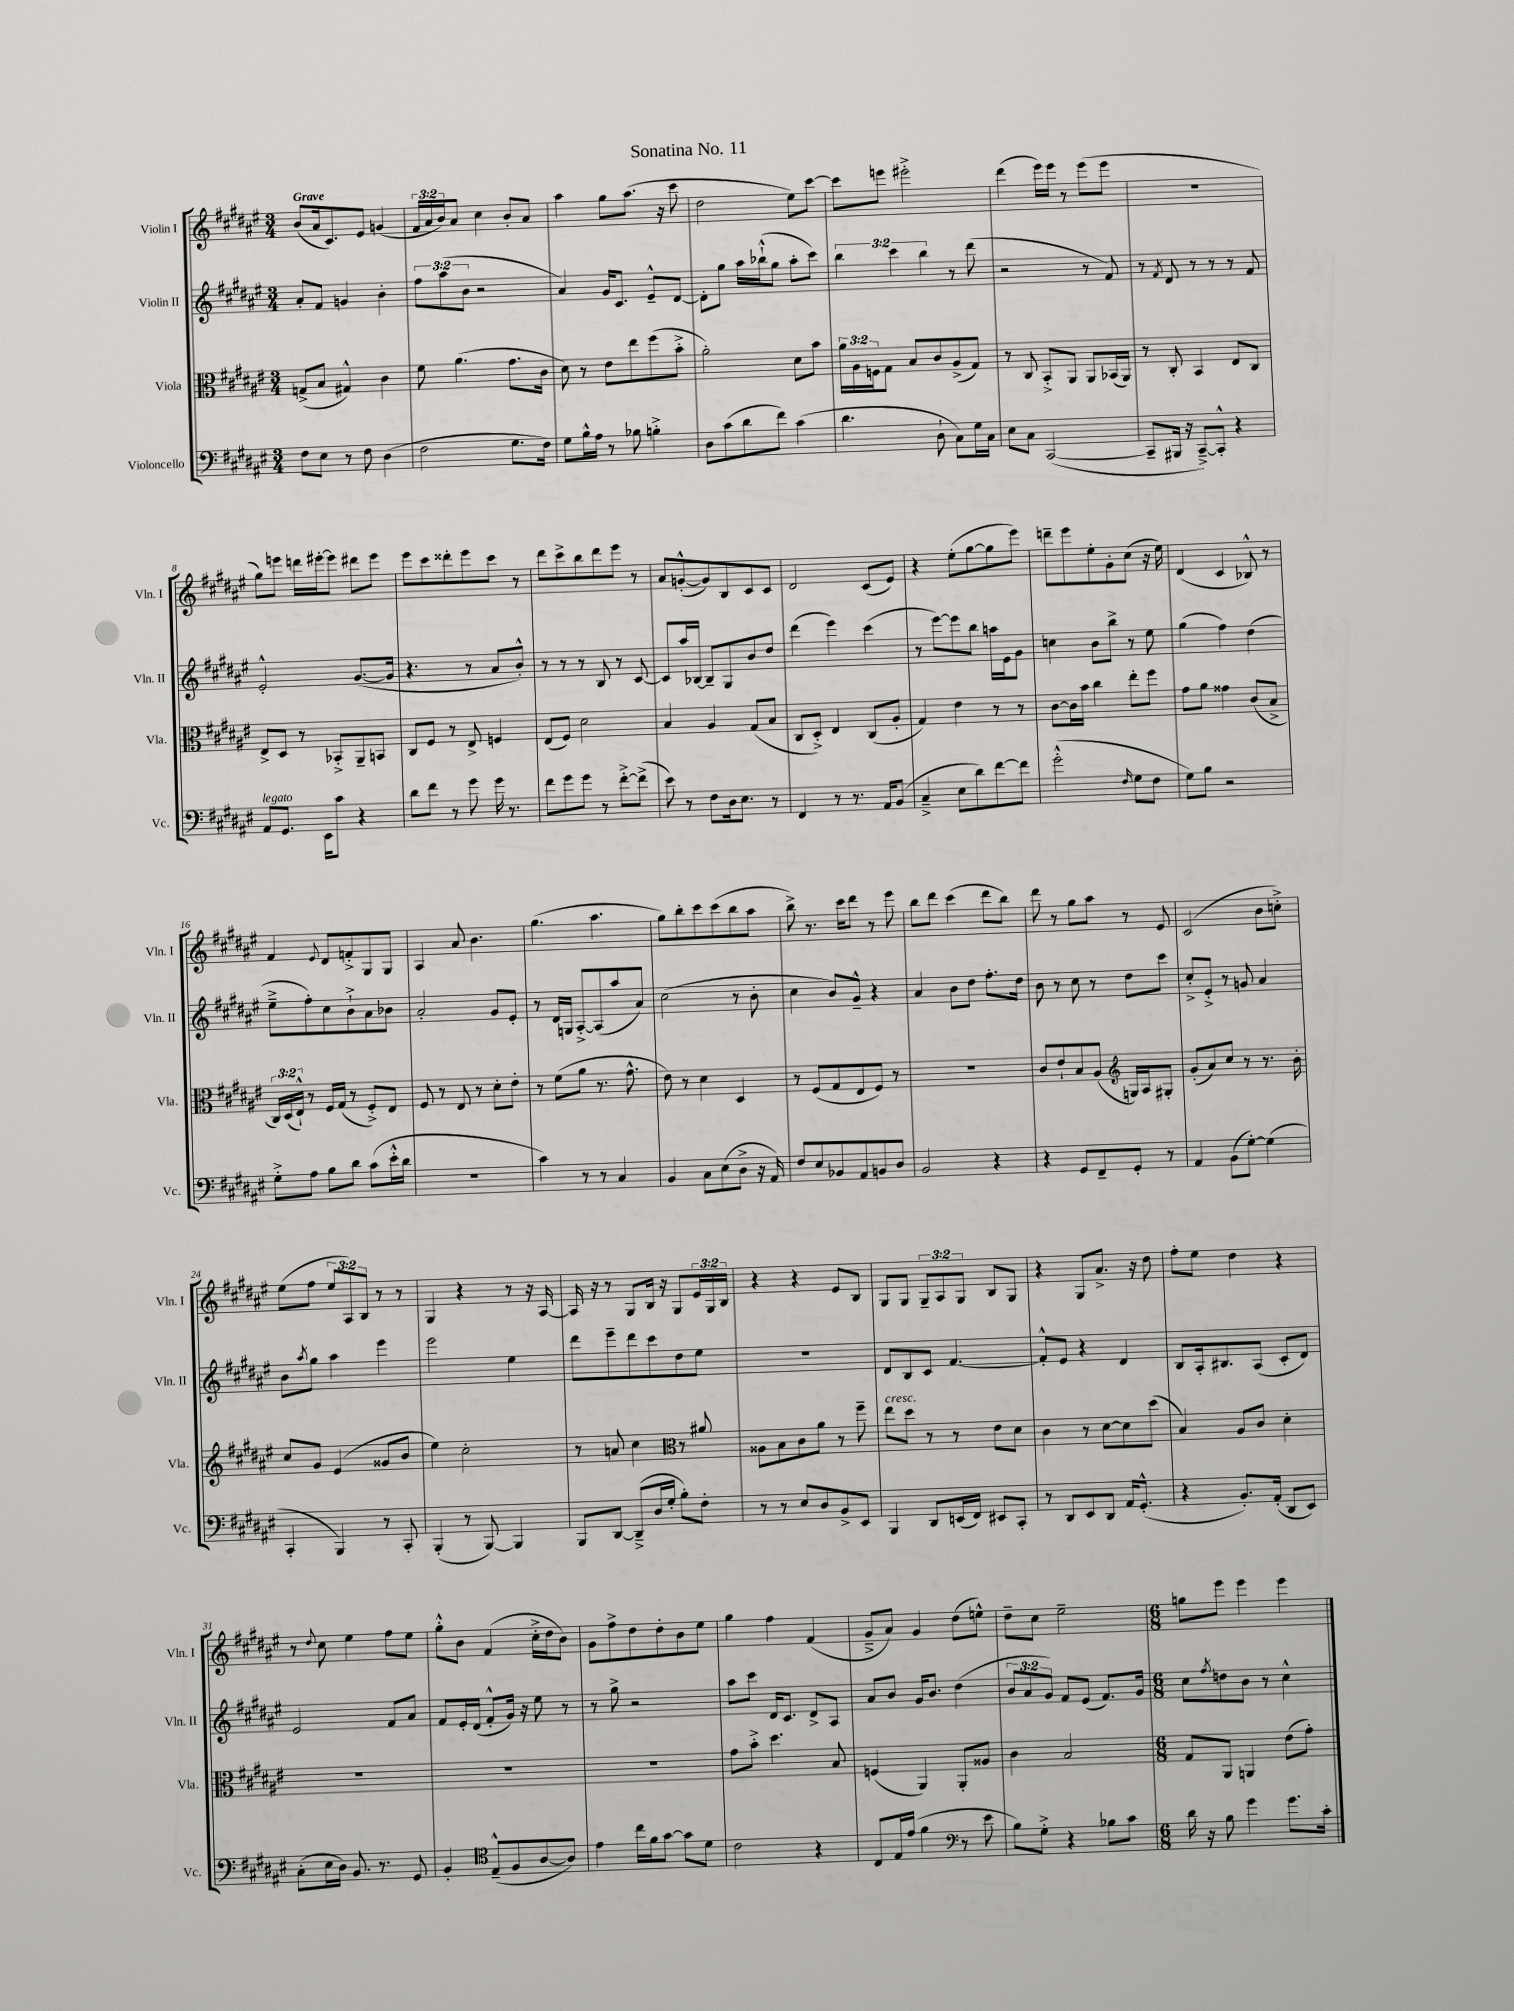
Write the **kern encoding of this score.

**kern	**kern	**kern	**kern
*part4	*part3	*part2	*part1
*staff4	*staff3	*staff2	*staff1
*I"Violoncello	*I"Viola	*I"Violin II	*I"Violin I
*I'Vc.	*I'Vla.	*I'Vln. II	*I'Vln. I
*clefF4	*clefC3	*clefG2	*clefG2
*k[f#c#g#d#a#e#]	*k[f#c#g#d#a#e#]	*k[f#c#g#d#a#e#]	*k[f#c#g#d#a#e#]
*M3/4	*M3/4	*M3/4	*M3/4
=1	=1	=1	=1
!	!	!	!LO:TX:a:B:t=Grave
8F#\L	(8Gn^/L	8a#'/L	(8b/L
8E#\J	8B/J	8f#/J	16a#/k
.	.	.	8.c#/)
8r	4G#X^^/)	4gn/	.
8F#\	.	.	8e#/J
(4D#\	4c#\	4b'\	(4gn/
=2	=2	=2	=2
2F#\	8f#\	12ff#\L	24f#/LL
.	.	.	24a#/
.	.	(12aa#\	24b/J)
.	(4.a#\	.	8a#/J
.	.	12b\J	.
.	.	2r	4cc#\
8.G#\L	8.g#\L	.	8b'/L
.	.	.	8a#/J
16F#\Jk)	16c#\Jk	.	.
=3	=3	=3	=3
8G#\L	8d#\)	4a#/)	4aa#\
16B^^\L	8r	.	.
16A#\JJ	.	.	.
8r	8e#\L	16g#/KL	8gg#\L
.	.	8.c#/J	.
8B-X\	8ee#\	.	(8.aa#\J
4Bn'^\	(8ff#\	8e#~^^/L	.
.	.	.	16r
.	8b'^\J	[8d#/J	8ccc#\
=4	=4	=4	=4
8D#\L	2a#'\)	8d#'\L]	2dd#\
(8c#\	.	8gg#\J	.
8d#\	.	16aa#\LL	.
.	.	(16bb-X`^^\J	.
8f#\J)	.	8gg#\J	.
(4c#\	8d#\L	8aa#'\L	8ee#\L)
.	8b\J	8ccc#\J)	[8ccc#\J
=5	=5	=5	=5
4.d#\	24a#\LL	6bb\	8ccc#\L]
.	24A#\	.	.
.	24Fn\J	.	.
.	8G#\J	.	8eeen\J
.	.	6ccc#\	.
.	8B/L	.	2eee#X'^\
.	.	6bb\	.
8D#`\	8c#/	.	.
8C#\L)	(8A#^/	8r	.
16G#\L	8G#/J)	(8ddd#\	.
16C#\JJ	.	.	.
=6	=6	=6	=6
8E#\L	8r	2r	(4ddd#\
8C#\J	8C#/	.	.
([2CC#/	8BB'^/L	.	16eee#\LL)
.	.	.	16eee#\JJ
.	8AA#/J	.	8r
.	8AA#/L	8r	(8eee#\L
.	(16BB-X/L	8f#/)	8eee#\J
.	16AA#/JJ)	.	.
=7	=7	=7	=7
8CC#~/L]	8r	8r	2.r
.	.	8qf#/	.
16BBB#X/Jk	8C#'/	8d#/	.
16r	.	.	.
[8CC#~^/L)	4BB/	8r	.
8CC#'^^/J]	.	8r	.
4r	8E#/L	8r	.
.	8C#/J	8f#/	.
!!LO:LB:g=z
=8	=8	=8	=8
!LO:TX:a:i:t=legato	!	!	!
8AA#/L	8E#^/L	2e#'^^/	8gg#\L)
8.GG#/J	8D#/J	.	8eeen\J
.	8r	.	16dddn\LL
16EE#\KL	.	.	[16eee#X'\J
8c#\J	8BB-X'^/L	.	8eee#\J]
4r	8AA#~/	([8.g#/L	8ddd#X\L
.	8BBn/J	.	8eee#\J
.	.	16g#/Jk]	.
=9	=9	=9	=9
8d#\L	8C#/L	4.r	8eee#\L
8f#\J	8F#/J	.	8ccc#\
8r	8r	.	8ddd##X'\
8g#\	8E#^/	8r	8eee#\
16g#\	4Fn/	8a#/L	8ccc#\J
8.r	.	.	.
.	.	8b'^^/J)	8r
=10	=10	=10	=10
8f#\L	(8E#/L	8r	8ddd#\L
8g#\	8F#/J)	8r	8ccc#^\
8g#\J	2d#\	8r	8bb\
8r	.	8B/	8ddd#\
[8f#'^\L	.	8r	8eee#\J
(8f#^\J]	.	[8c#/	8r
=11	=11	=11	=11
8e#\)	4B/	8c#/L]	8a#/L
8r	.	16aa#/L	([8gn'^^/
.	.	[16B-X/JJ	.
8F#\L	4A#/	8B-~/L]	8g/])
16D#\k	.	8G#/	8B/
8.E#\J	.	.	.
.	(8G#/L	8b/	8c#/
8r	8B/J	8dd#/J	8c#/J
=12	=12	=12	=12
4FF#/	8C#/L	(4ddd#\	2d#/
.	8D#'^/J)	.	.
8r	4E#/	4eee#\)	.
8.r	.	.	.
.	(8C#/L	(4ccc#\	(8c#/L
16AA#/KL	.	.	.
(8BB/J	8A#'/J	.	8e#/J)
=13	=13	=13	=13
4C#~^/	4G#/)	8r	4r
.	.	[8eee#\L)	.
8E#\L	4e#\	8eee#\]	(8ee#'\L
8d#\)	.	8bb\J	[8gg#\
[8f#\	8r	16aan\LL	8gg#\]
.	.	16e#\J	.
8f#\J]	8r	8g#\J	8eee#\J)
=14	=14	=14	=14
(2g#'^^\	[8c#\L	4ccn\	8dddn~\L
.	16c#\L]	.	8eee#\
.	16b\JJ	.	.
.	4cc#\	8b\L	8ee#'\
.	.	8bb^\J	8g#'\
16qqF#/	.	.	.
8G#\L	8ee#'\L	8r	(8cc#\J
8F#\J	8ff#\J	8ee#\	16r
.	.	.	16ee#\)
=15	=15	=15	=15
8G#\L)	8g#\L	(4gg#\	(4d#/
8B\J	8a#\J	.	.
2r	4g##X\	4ff#\)	4c#/
.	(8c#/L	(4dd#\	8B-X^^/)
.	8B^/J	.	8r
!!LO:LB:g=z
=16	=16	=16	=16
8G#'^\L	24C#/LL)	8ee#~^\L	4f#/
.	(24D#/	.	.
.	24E#`^^/JJ)	.	.
8A#\J	8r	8ff#'\)	.
.	.	.	8qqe#/
8B\L	16F#/LL	8cc#\	8d#/L
.	(16G#/JJ	.	.
8d#\J	8r	8b`^\	8fn'^/
(8c#\L	8F#'^/L)	8a#\	8G#/
16e#'^^\L	8E#/J	8b-X\J	8G#/J
16d#\JJ	.	.	.
=17	=17	=17	=17
2.r	8F#/	2a#'/	4A#/
.	8r	.	.
.	8E#/	.	8a#/
.	8r	.	4.b\
.	8d#'\L	8g#/L	.
.	8e#'\J	8e#'/J	.
=18	=18	=18	=18
4c#\)	8r	8r	(4.gg#\
.	(8f#\L	16d#/LL	.
.	.	16Gn/JJ	.
8r	8a#\J	[8A#'^/L	.
8r	8.r	(8A#/]	4.aa#\
4C#/	.	8aa#/	.
.	8.g#^^\	.	.
.	.	8a#/J)	.
=19	=19	=19	=19
4BB/	8e#\)	(2cc#\	8gg#\L)
.	8r	.	8bb'\
8C#\L	4d#\	.	8ccc#\
(8E#\	.	.	(8ccc#\
8D#^\J	4D#/	8r	8bb\
16r	.	8b'\	8aa#\J
16AA#/)	.	.	.
=20	=20	=20	=20
8F#/L	8r	4cc#\	8bb^\)
8E#/	(8F#/L	.	8.r
8BB-X/	8G#/	8b/L)	.
.	.	.	16ccc#\KL
8AA#/	8E#/	8g#~^^/J	8ddd#\J
8BBn/	8F#/J)	4r	8r
8D#/J	8r	.	8eee#\
=21	=21	=21	=21
2BB/	2.r	4a#/	8bb\L
.	.	.	8ddd#\J
.	.	8b\L	(4ccc#\
.	.	8dd#\J	.
4r	.	8.ff#'\L	8ddd#\L
.	.	.	8bb\J)
.	.	16dd#\Jk	.
=22	=22	=22	=22
4r	8c#/L	8b\	8ddd#\
.	8e#`/	8r	8r
8GG#/L	8B/	8cc#\	8gg#\L
8FF#~/	(8A#/J	8r	8aa#\J
8GG#'/J	16Gn/LL)	8dd#\L	8r
.	16A#/J	.	.
8r	8G#X'/J	8ccc#\J	8e#/
=23	=23	=23	=23
*	*clefG2	*	*
4AA#/	(8g#'/L	8cc#'^/L	(2c#/
.	8a#/)	8e#'^/J	.
(8BB\L	8cc#/J	8r	.
[8G#'\J)	8r	8gn/	.
(4G#\]	8.r	4a#/	8b\L
.	.	.	8ccn'^\J)
.	16b'\	.	.
!!LO:LB:g=z
=24	=24	=24	=24
4CC#'/	8cc#/L	8b\L	(8ee#\L
.	.	8qaa#/	.
.	8g#/J	8gg#\J	8ff#\J
4BBB/)	(4e#/	4aa#\	12ee#/L
.	.	.	12A#/)
.	.	.	12B/J
8r	8g##X/L	4eee#\	8r
8CC#'/	8b/J	.	8r
=25	=25	=25	=25
(4BBB'/	4ee#\)	2eee#\	4G#/
8r	2cc#'\	.	4r
[8BBB/)	.	.	.
4BBB/]	.	4ee#\	8r
.	.	.	16r
.	.	.	[16A#/
=26	=26	=26	=26
8BBB/L	8r	8ddd#\L	16A#/]
.	.	.	16r
[8DD#/J	8an/	8eee#~\	8r
(8DD#~^/L]	4cc#\	8ddd#\	8G#/L
16D#/L	.	8ccc#\	16B/Jk
16G#'/JJ	.	.	16r
8B'\L)	8r	8dd#\	8G#/L
8F#'\J	8a#X/	8ee#\J	24e#/L
.	.	.	24G#/
.	.	.	24B/JJ
=27	=27	=27	=27
*	*clefC3	*	*
8r	8A##X\L	2.r	4r
8r	8B\	.	.
8E#/L	8c#\	.	4r
8D#/	8a#\J	.	.
8BB^/	8r	.	8e#/L
8EE#/J	8ff#~\	.	8B/J
=28	=28	=28	=28
!	!LO:TX:a:i:t=cresc.	!	!
4BBB/	8ee#\L	8d#/L	8G#/L
.	8dd#\J	8B/	8G#/J
8DD#/L	8r	8c#/J	12G#~/L
.	.	.	12A#/
(16EEn/L	8r	[4.f#/	.
.	.	.	12G#/J
16FF#/JJ)	.	.	.
8EE#X/L	8e#\L	.	8B/L
8CC#'/J	8d#\J	.	8G#/J
=29	=29	=29	=29
8r	4c#\	8f#'^^/L]	4r
8DD#/L	.	8e#/J	.
8EE#/	8r	4r	8G#/L
8DD#/J	[8d#\L	.	8.a#^/J
16AA#/KL	8d#\]	4d#/	.
(8.GG#'^^/J	.	.	16r
.	(8dd#\J	.	8dd#\
=30	=30	=30	=30
4r	4B/)	8B/L	8ff#'\L
.	.	16A#'/k	8ee#\J
.	.	8.B#X/	.
8.BB'/L)	8A#/L	.	4dd#\
.	8c#/J	(8A#/J	.
(16AA#'/Jk	.	.	.
8DD#/L	4d#'\	8c#'/L	4r
8EE#/J)	.	8d#/J)	.
!!LO:LB:g=z
=31	=31	=31	=31
(8C#'\L	2.r	2e#/	8r
.	.	.	8qqdd#/
16E#\L	.	.	8cc#\
16D#\JJ)	.	.	.
8.BB/	.	.	4ee#\
8.r	.	.	.
.	.	8f#/L	8ff#\L
8GG#/	.	8a#/J	8ee#\J
=32	=32	=32	=32
4BB'/	2.r	8f#/L	8gg#'^^\L
.	.	16e#'/L	8b\J
.	.	(16d#/JJ	.
*clefC4	*	*	*
(8E#~^^/L	.	8f#'^^/L	(4f#/
8F#/	.	16g#/Jk)	.
.	.	16r	.
[8A#/	.	8ee#\	16cc#'^\LL
.	.	.	16dd#\J
8A#/J])	.	8r	8b\J)
=33	=33	=33	=33
4e#\	2.r	8r	8g#\L
.	.	8gg#^\	8ff#^\
16cc#\LL	.	2r	8dd#\
16f#\J	.	.	.
[8g#\J	.	.	8dd#'\
8g#\L]	.	.	8b\
8d#\J	.	.	8ee#\J
=34	=34	=34	=34
2c#\	8g#\L	8aa#\L	4gg#\
.	8b'^\J	8ccc#\J	.
.	4.dd#\	16d#/KL	4ff#\
.	.	8.c#/J	.
4r	.	8d#^/L	(4f#/
.	8B/	8A#/J	.
=35	=35	=35	=35
8C#/L	(4Fn/	8a#/L	8g#~^/L
16E#/L	.	8b/J	8a#/J)
(16e#/JJ	.	.	.
4f#\	4AA#/)	16g#/KL	4g#/
.	.	8.b/J	.
8r	8AA#'/L	(4dd#\	(8dd#\L
8e#\	8A##X/J	.	8een^^\J)
=36	=36	=36	=36
*clefF4	*	*	*
8B\L)	4c#\	12b/L	8dd#~\L
.	.	12a#/	.
8G#'^\J	.	.	8cc#\J
.	.	12g#/J)	.
4r	2B/	8f#/L	2ee#~\
.	.	(8e#/J	.
8B-X\L	.	8.f#/L)	.
8c#\J	.	.	.
.	.	16g#/Jk	.
=37	=37	=37	=37
*M6/8	*M6/8	*M6/8	*M6/8
16d#\	8G#/L	8cc#\L	8ggn\L
16r	.	.	.
.	.	8qff#/	.
8B\	8AA#/J	8ddn\	8eee#\J
4g#\	4AAn/	8b\J	4eee#\
.	.	8r	.
8.g#\L	(8e#\L	4cc#^^\	4eee#\
.	8g#'\J)	.	.
16c#'\Jk	.	.	.
==	==	==	==
*-	*-	*-	*-
